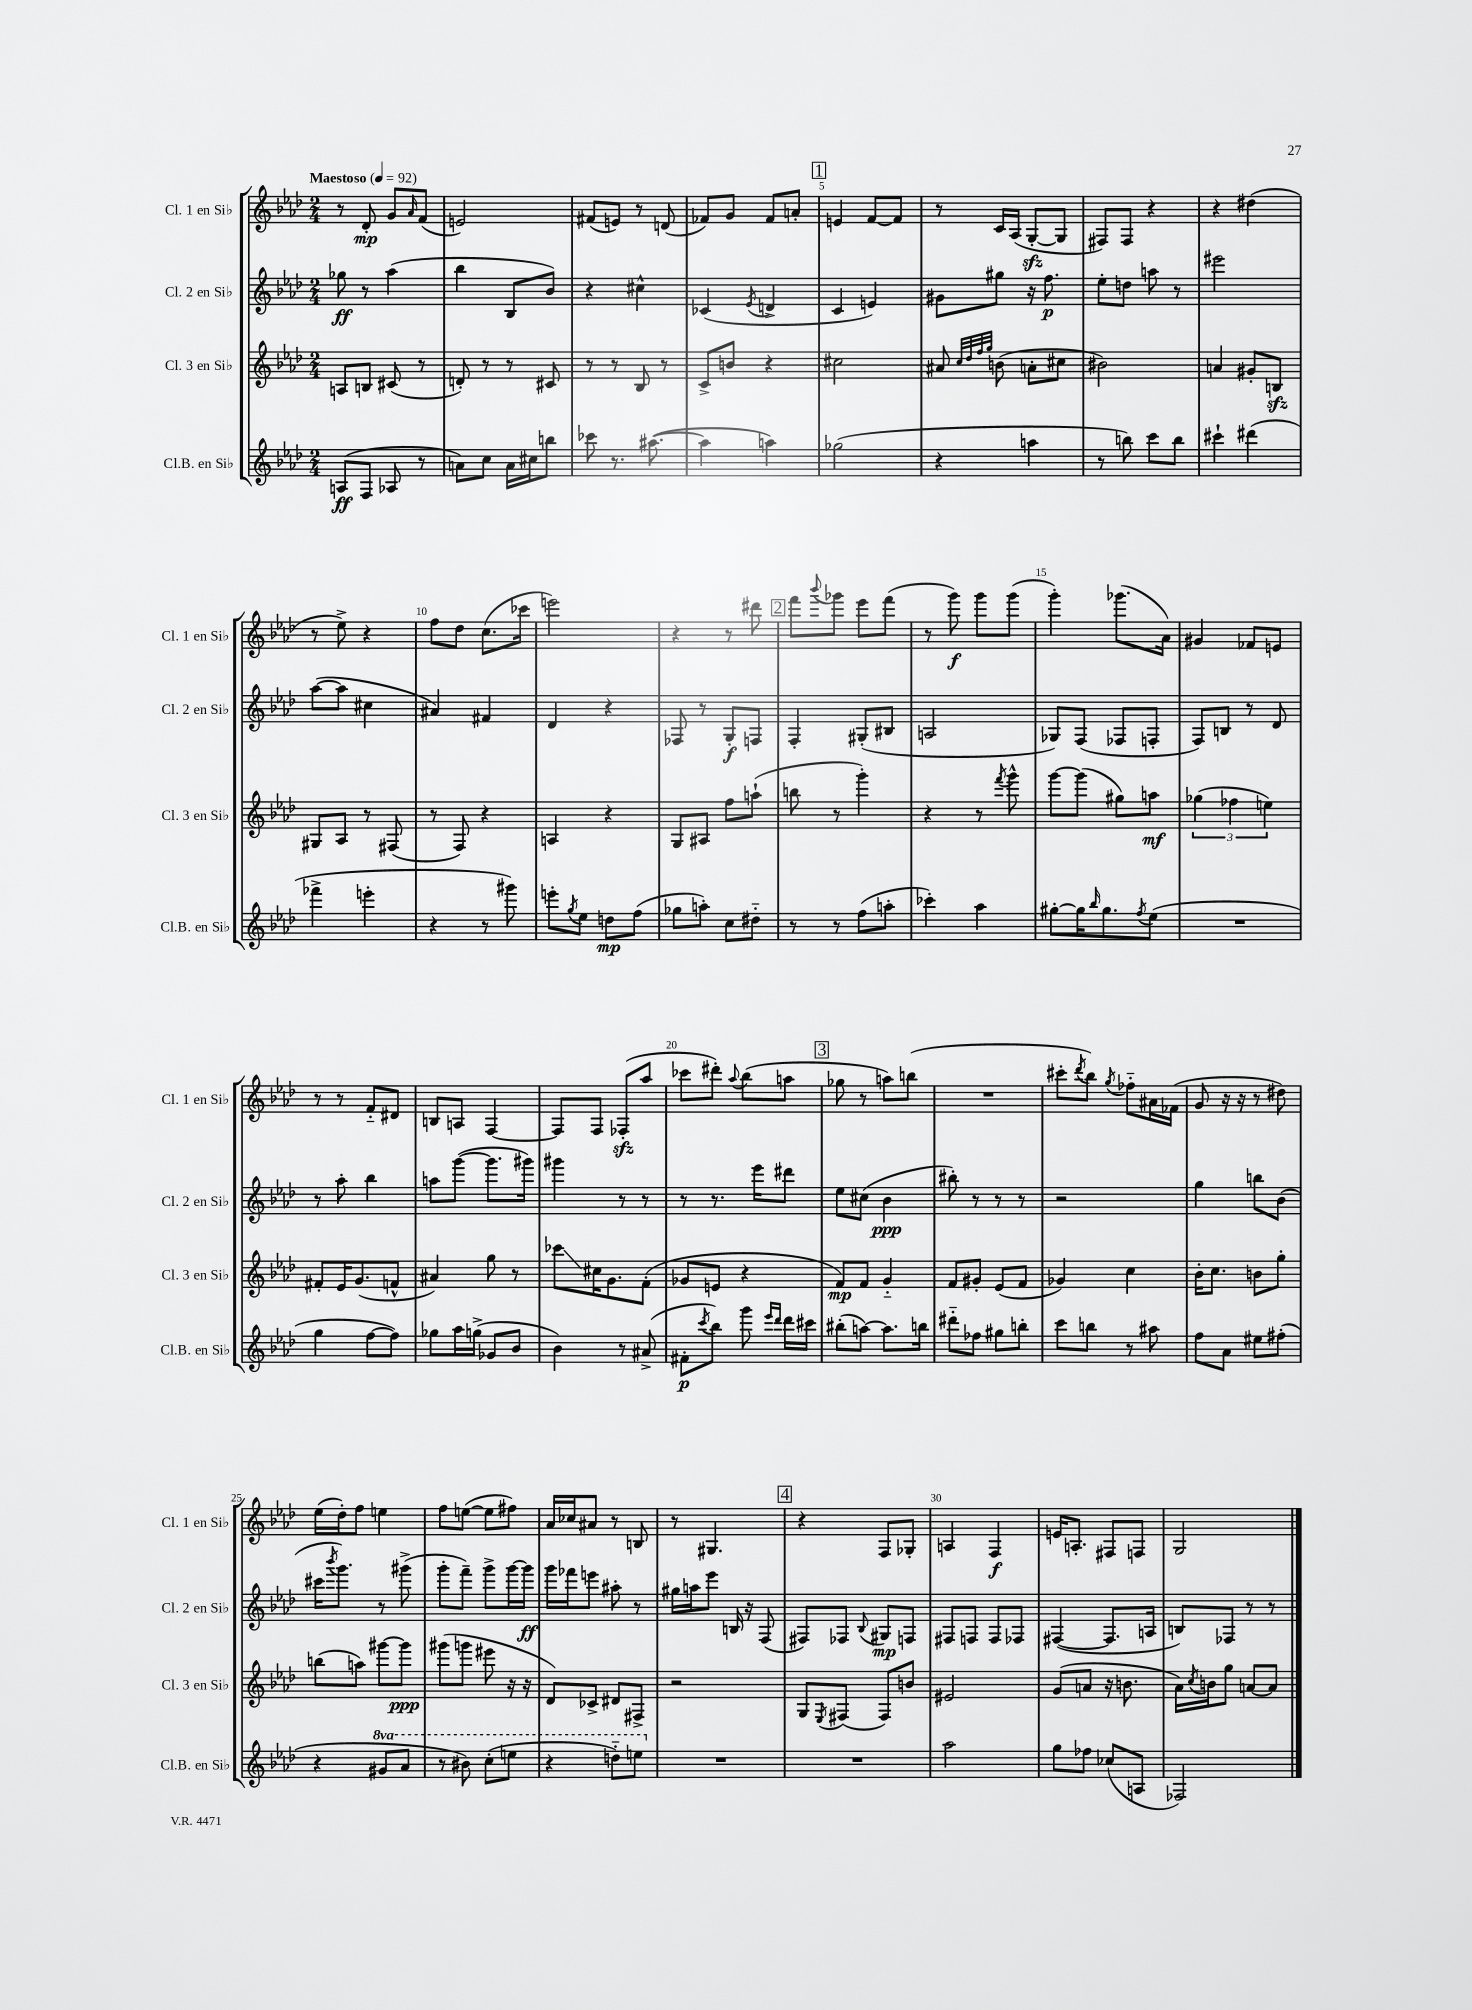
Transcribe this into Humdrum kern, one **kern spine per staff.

**kern	**kern	**kern	**kern
*staff4	*staff3	*staff2	*staff1
*clefG2	*clefG2	*clefG2	*clefG2
*k[b-e-a-d-]	*k[b-e-a-d-]	*k[b-e-a-d-]	*k[b-e-a-d-]
*M2/4	*M2/4	*M2/4	*M2/4
*MM92	*MM92	*MM92	*MM92
(8A/L	8A/L	8gg-\	8r
8F/J	8B/J	8r	8d-'/
8A-/	(8c#/	(4aa-\	8g/L
.	.	.	16qqa-/
8r	8r	.	(8f/J
=	=	=	=
8a\L)	8d'/)	4bb-\	2e/)
8cc\J	8r	.	.
16a\LL	8r	8B-/L	.
16cc#\J	.	.	.
8bb\J	8c#/	8b-/J)	.
=	=	=	=
8ccc-\	8r	4r	(8f#/L
8.r	8r	.	8e/J)
.	8B-/	4cc#^^\	8r
([8.aa#\	.	.	.
.	8r	.	(8d/
=	=	=	=
4aa#\]	8c^/L	(4c-/	8f-/L)
.	8b/J	.	8g/J
.	.	8qe-/	.
4aa\)	4r	4d^/	8f-/L
.	.	.	8a'/J
=	=	=	=
(2gg-\	2cc#\	4c/	4e/
.	.	4e/)	[8f/L
.	.	.	8f/]J
=	=	=	=
4r	8a#/	8g#\L	8r
.	32qqcc/LLL	.	.
.	32qqdd-/	.	.
.	32qqff/	.	.
.	32qqgg/JJJ	.	.
.	(8b\	8gg#\J	16c/LL
.	.	.	(16A-/JJ
4aa\	8a'\L	16r	[8G'/L
.	.	8.ff\	.
.	8cc#\J	.	8G/]J
=	=	=	=
8r	2b#\)	8ee-'\L	8F#/L)
8bb\)	.	8dd\J	8F#/J
8ccc\L	.	8aa\	4r
8bb\J	.	8r	.
=	=	=	=
4ccc#`\	4a/	2eee#\	4r
(4ddd#\	8g#'/L	.	(4dd#\
.	8B/J	.	.
=	=	=	=
4fff-^\	8G#/L	([8aa-\L	8r
.	8A-/J	8aa-\]J	8ee-^\)
4eee'\	8r	4cc#\	4r
.	(8F#/	.	.
=	=	=	=
4r	8r	4a#/)	8ff\L
.	8F/)	.	8dd-\J
8r	4r	4f#/	(8.cc\L
8ggg#\)	.	.	.
.	.	.	16ccc-\Jk
=	=	=	=
8eee'\L	4A/	4d-/	2eee\)
8qgg/	.	.	.
8ee-\J	.	.	.
8dd\L	4r	4r	.
(8ff\J	.	.	.
=	=	=	=
8gg-\L	8G/L	8F-/	4r
8aa'\J)	8A#/J	8r	.
8cc\L	8ff\L	8G'/L	8r
8dd#'~\J	(8aa`\J	8F/J	8ddd#\
=	=	=	=
8r	8bb\	4F'/	8fff\L
.	.	.	8qqbbb-/
8r	8r	.	8ggg-\J
(8ff\L	4ggg'\)	(8G#'/L	8eee-\L
8aa'\J	.	8B#/J	(8fff\J
=	=	=	=
4ccc-'\)	4r	2A/	8r
.	.	.	8ggg\)
4aa-\	8r	.	8ggg\L
.	8qfff/	.	.
.	8ggg^^\	.	(8ggg\J
=	=	=	=
[8gg#'\L	[8ggg\L	8G-/L)	4ggg'\)
16gg#\]K	(8ggg\]J	(8F/J	.
16qqbb-/	.	.	.
8.gg#\	.	.	.
.	8gg#\L)	8F-/L	(8.ggg-\L
8qff/	.	.	.
(8ee-\J	8aa\J	8F'/J	.
.	.	.	16a-\Jk)
=	=	=	=
2r	(6gg-\	8F/L)	4g#/
.	.	8B/J	.
.	6ff-\	.	.
.	.	8r	8f-/L
.	6ee\)	.	.
.	.	8d-/	8e/J
=	=	=	=
4gg\	8f#'/L	8r	8r
.	16e-/K	8aa-'\	8r
.	(8.g/	.	.
[8ff\L	.	4bb-\	8f'~/L
8ff\]J)	8f^^/J	.	8d#/J
=	=	=	=
8gg-\L	4a#/)	8aa\L	8B/L
16aa-\L	.	([8ggg\J	8A/J
(16gg^\JJ	.	.	.
8g-/L	8gg\	8.ggg\]L	[4F/
8b-/J	8r	.	.
.	.	16ggg#\Jk)	.
=	=	=	=
4b-\)	8ccc-\L	4ggg#\	8F/]L
.	16cc#\K	.	8F/J
.	8.g\	.	.
8r	.	8r	(8F-'/L
(8a#^/	(8f'\J	8r	8aa-/J
=	=	=	=
8f#'\L	8g-/L	8r	8ccc-\L
8qccc/	.	.	.
8bb-\J)	8e/J	8.r	8ddd#'\J)
.	.	.	8qqaa-/
8ggg\	4r	.	(8bb-\L
.	.	16eee-\LK	.
16qqeee-/LL	.	.	.
16qqddd-/JJ	.	.	.
16ddd-\LL	.	8ddd#\J	8aa\J
16ccc#\JJ	.	.	.
=	=	=	=
(8bb#'\L	8f/L)	8ee-\L	8gg-\
[8aa\J)	8f/J	(8cc#\J	8r
8.aa\]L	4g'~/	4b-\	8aa\L)
.	.	.	(8bb\J
16bb\Jk	.	.	.
=	=	=	=
8ddd#'~\L	8f/L	8bb#'\)	2r
8ff-\J	8g#'/J	8r	.
8gg#\L	(8e-/L	8r	.
8bb'\J	8f/J	8r	.
=	=	=	=
8ccc\L	4g-/)	2r	8ccc#'\L
.	.	.	8qddd-/
8bb\J	.	.	8bb-\J)
.	.	.	8qgg/
8r	4cc\	.	8ff-'~\L
8aa#\	.	.	16a#\L
.	.	.	(16f-\JJ
=	=	=	=
8ff\L	16b-'\LK	4gg\	8g/
.	8.cc\J	.	.
8a-\J	.	.	16r
.	.	.	16r
8ee#\L	8b\L	8bb\L	8r
(8ff#'\J	8gg'\J	(8b-\J	8dd#\)
=	=	=	=
4r	(8bb\L	16ccc#\LK	(16ee-\LL
.	.	8qbbb-/	.
.	.	8.ggg\J)	16dd-'\J)
.	8aa\J)	.	8ff\J
8gg#/L	[8ggg#\L	8r	4ee\
8aa-/J	8ggg#\]J	(8ggg#^\	.
=	=	=	=
8r	(8ggg#\L	8ggg'\L	8ff\L
8bb#\)	8ggg\J	8fff~\J)	([8ee\J
(8ccc'\L	8eee#\	8ggg^\L	8ee\]L
8eee\J	16r	[16ggg\L	8ff#\J)
.	16r	16ggg\]JJ	.
=	=	=	=
4r	8d-/L)	16ggg\LL	16a-/LL
.	.	16fff-\J	16cc-/J
.	8c-^/J	8eee\J	8a#/J
8ddd'~\L)	8d#/L	8aa#'\	8r
8eee\J	8F#^/J	8r	8B/
=	=	=	=
2r	2r	16gg#\LL	8r
.	.	16aa\J	.
.	.	8eee-\J	4.G#/
.	.	16B/	.
.	.	16r	.
.	.	(8F/	.
=	=	=	=
2r	8G/L	8F#/L)	4r
.	8qE-/	.	.
.	(8F#/J	8F-/J	.
.	.	8qqB-/	.
.	8F#/L)	8G#/L	8F/L
.	8b/J	8F/J	8G-'/J
=	=	=	=
2aa-\	2e#/	8F#/L	4A/
.	.	8F/J	.
.	.	8F/L	4F/
.	.	8F-/J	.
=	=	=	=
8gg\L	(8g/L	([4F#/	16e/LK
.	.	.	8.A'/J
8ff-\J	8a/J	.	.
(8cc-/L	16r	8.F#/]L	8F#/L
.	8.b\	.	.
8A/J	.	.	8F/J
.	.	16A/Jk	.
=	=	=	=
2F-/)	16a-\LL)	8B/L)	2G/
.	8qcc/	.	.
.	16b\J	.	.
.	8gg\J	8F-/J	.
.	[8a/L	8r	.
.	8a/]J	8r	.
==	==	==	==
*-	*-	*-	*-
